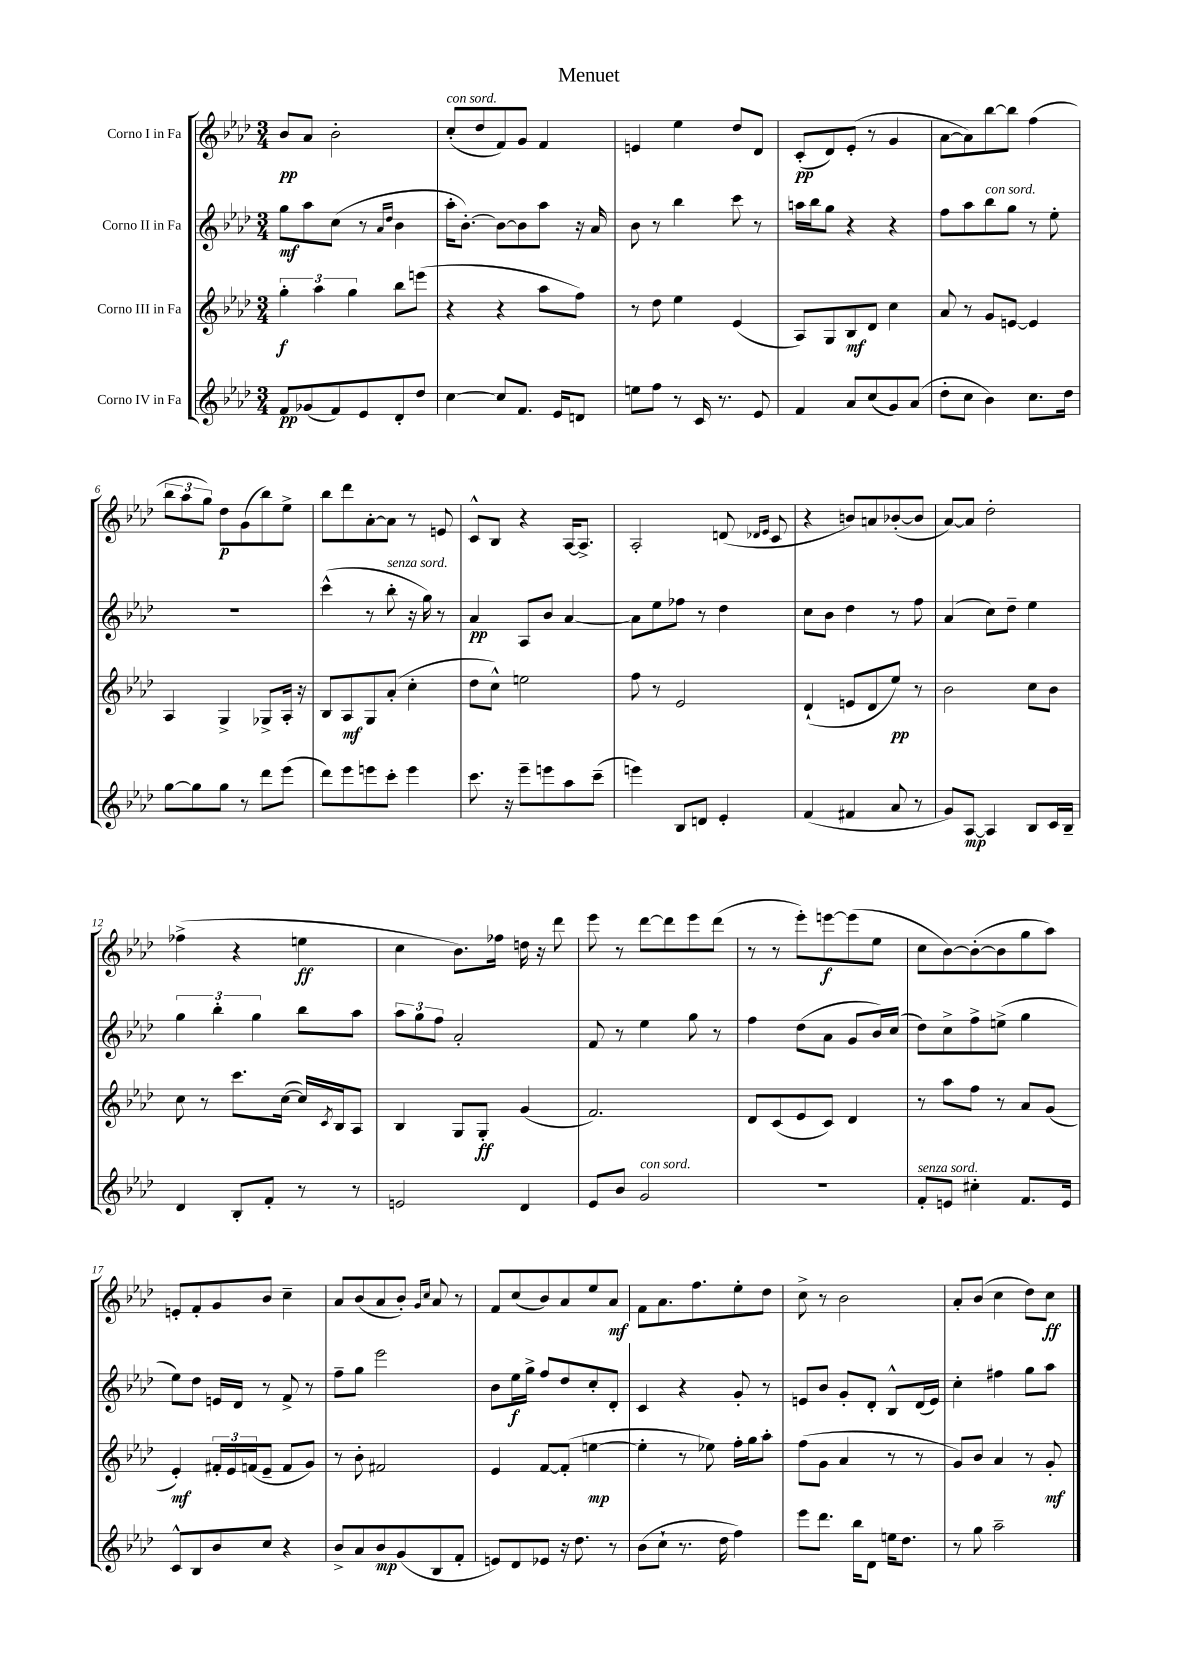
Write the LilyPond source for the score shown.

\header { title = "Menuet" }
<<
\new StaffGroup <<
\new Staff = "s0" \with { instrumentName = "Corno I in Fa" } {
    \clef treble \key aes \major \numericTimeSignature \time 3/4
    bes'8\pp aes'8 bes'2-. |
    c''8-.^\markup { \italic "con sord." }( des''8 f'8) g'8 f'4 |
    e'4 ees''4 des''8 des'8 |
    c'8-.\pp( des'8) ees'8-.( r8 g'4 |
    aes'8~ aes'8) bes''8~ bes''8 f''4( |
    \tuplet 3/2 { bes''8 aes''8 g''8) } des''8\p g'8( bes''8) ees''8-> |
    bes''8 des'''8 aes'8~-. aes'8 r8 e'8 |
    c'8-^ bes8 r4 aes16~ aes8.-> |
    aes2-. d'8( \grace { des'16 ees'16 } c'8 |
    r4 b'8) a'8 bes'8~-.( bes'8 |
    aes'8~) aes'8 des''2-. |
    fes''4->( r4 e''4\ff |
    c''4 bes'8.) fes''16 d''16 r16 des'''8 |
    ees'''8 r8 des'''8~ des'''8 ees'''8 des'''8( |
    r8 r8 ees'''8-.) e'''8~\f e'''8( ees''8 |
    c''8 bes'8~) bes'8~-.( bes'8 g''8 aes''8) |
    e'8-. f'8-. g'8 bes'8 c''4-- |
    aes'8 bes'8( aes'8 bes'8-.) \grace { g'16 c''16 } aes'8 r8 |
    f'8 c''8( bes'8) aes'8 ees''8 aes'8\mf |
    f'8 aes'8. f''8. ees''8-. des''8 |
    c''8-> r8 bes'2 |
    aes'8-. bes'8( c''4 des''8) c''8\ff \bar "|." |
}
\new Staff = "s1" \with { instrumentName = "Corno II in Fa" } {
    \clef treble \key aes \major \numericTimeSignature \time 3/4
    g''8\mf aes''8 c''8( r8 \grace { aes'16 des''16 } bes'4 |
    aes''16-. bes'8.~-.) bes'8~ bes'8 aes''8 r16 aes'16 |
    bes'8 r8 bes''4 c'''8 r8 |
    a''16 bes''16 g''8 r4 r4 |
    f''8 aes''8 bes''8^\markup { \italic "con sord." } g''8 r8 ees''8-. |
    R2. |
    c'''4-^( r8 bes''8-.^\markup { \italic "senza sord." } r16 g''16) r8 |
    aes'4\pp aes8 bes'8 aes'4~ |
    aes'8 ees''8 fes''8 r8 des''4 |
    c''8 bes'8 des''4 r8 f''8 |
    aes'4( c''8) des''8-- ees''4 |
    \tuplet 3/2 { g''4 bes''4-. g''4 } bes''8 aes''8 |
    \tuplet 3/2 { aes''8 g''8 f''8 } aes'2-. |
    f'8 r8 ees''4 g''8 r8 |
    f''4 des''8( aes'8 g'8 bes'16) c''16( |
    des''8) c''8-> f''8-> e''8->( g''4 |
    ees''8) des''8 e'16 des'16 r8 f'8-> r8 |
    f''8-- g''8 ees'''2 |
    bes'8 ees''16\f g''16-> f''8 des''8 c''8-. des'8-. |
    c'4 r4 g'8-. r8 |
    e'8 bes'8 g'8-. des'8-. bes8-^ des'16( e'16) |
    c''4-. fis''4 g''8 aes''8 \bar "|." |
}
\new Staff = "s2" \with { instrumentName = "Corno III in Fa" } {
    \clef treble \key aes \major \numericTimeSignature \time 3/4
    \tuplet 3/2 { g''4-.\f aes''4 g''4 } bes''8 e'''8( |
    r4 r4 aes''8 f''8) |
    r8 des''8 ees''4 ees'4( |
    aes8) g8 bes8\mf des'8 c''4 |
    aes'8 r8 g'8 e'8~ e'4 |
    aes4 g4-> ges8-> aes16-. r16 |
    bes8 aes8\mf g8 aes'8-.( c''4-. |
    des''8 c''8-^) e''2 |
    f''8 r8 ees'2 |
    des'4-!( e'8 des'8 ees''8\pp) r8 |
    bes'2 c''8 bes'8 |
    c''8 r8 c'''8. c''16~( c''16) \acciaccatura { c'8 } bes16 aes8 |
    bes4 g8 g8-.\ff g'4( |
    f'2.) |
    des'8 c'8( ees'8 c'8) des'4 |
    r8 aes''8 f''8 r8 aes'8 g'8( |
    ees'4-.\mf) \tuplet 3/2 { fis'16-. ees'16 f'16( } ees'8-- f'8 g'8) |
    r8 bes'8-. fis'2 |
    ees'4 f'8~ f'8-.( e''4~\mp |
    e''4-. r8 ees''8) f''16-. g''16 aes''8-. |
    f''8( g'8 aes'4 r8 r8 |
    g'8) bes'8 aes'4 r8 g'8-.\mf \bar "|." |
}
\new Staff = "s3" \with { instrumentName = "Corno IV in Fa" } {
    \clef treble \key aes \major \numericTimeSignature \time 3/4
    f'8\pp ges'8( f'8) ees'8 des'8-. des''8 |
    c''4~ c''8 f'8. ees'16 d'8 |
    e''8 f''8 r8 c'16 r8. ees'8 |
    f'4 aes'8 c''8( g'8) aes'8( |
    des''8-. c''8 bes'4) c''8. des''16 |
    g''8~ g''8 g''8 r8 des'''8 ees'''8( |
    des'''8) ees'''8 e'''8 c'''8-. e'''4 |
    c'''8. r16 ees'''8-- e'''8 aes''8 c'''8--( |
    e'''4) bes8 d'8 ees'4-. |
    f'4( fis'4 aes'8 r8 |
    g'8) aes8~\mp aes4 bes8 c'16 bes16-- |
    des'4 bes8-. f'8-. r8 r8 |
    e'2 des'4 |
    ees'8 bes'8 g'2^\markup { \italic "con sord." } |
    R2. |
    f'8-.^\markup { \italic "senza sord." } e'8 cis''4-. f'8. e'16 |
    c'8-^ bes8 bes'8 c''8 r4 |
    bes'8-> aes'8 bes'8\mp g'8( bes8 f'8-. |
    e'8) des'8 ees'8 r16 des''8. r8 |
    bes'8( c''8-! r8. des''16 f''4) |
    ees'''8 des'''8. bes''16 des'8 e''16 des''8. |
    r8 g''8 aes''2-- \bar "|." |
}
>>
>>
